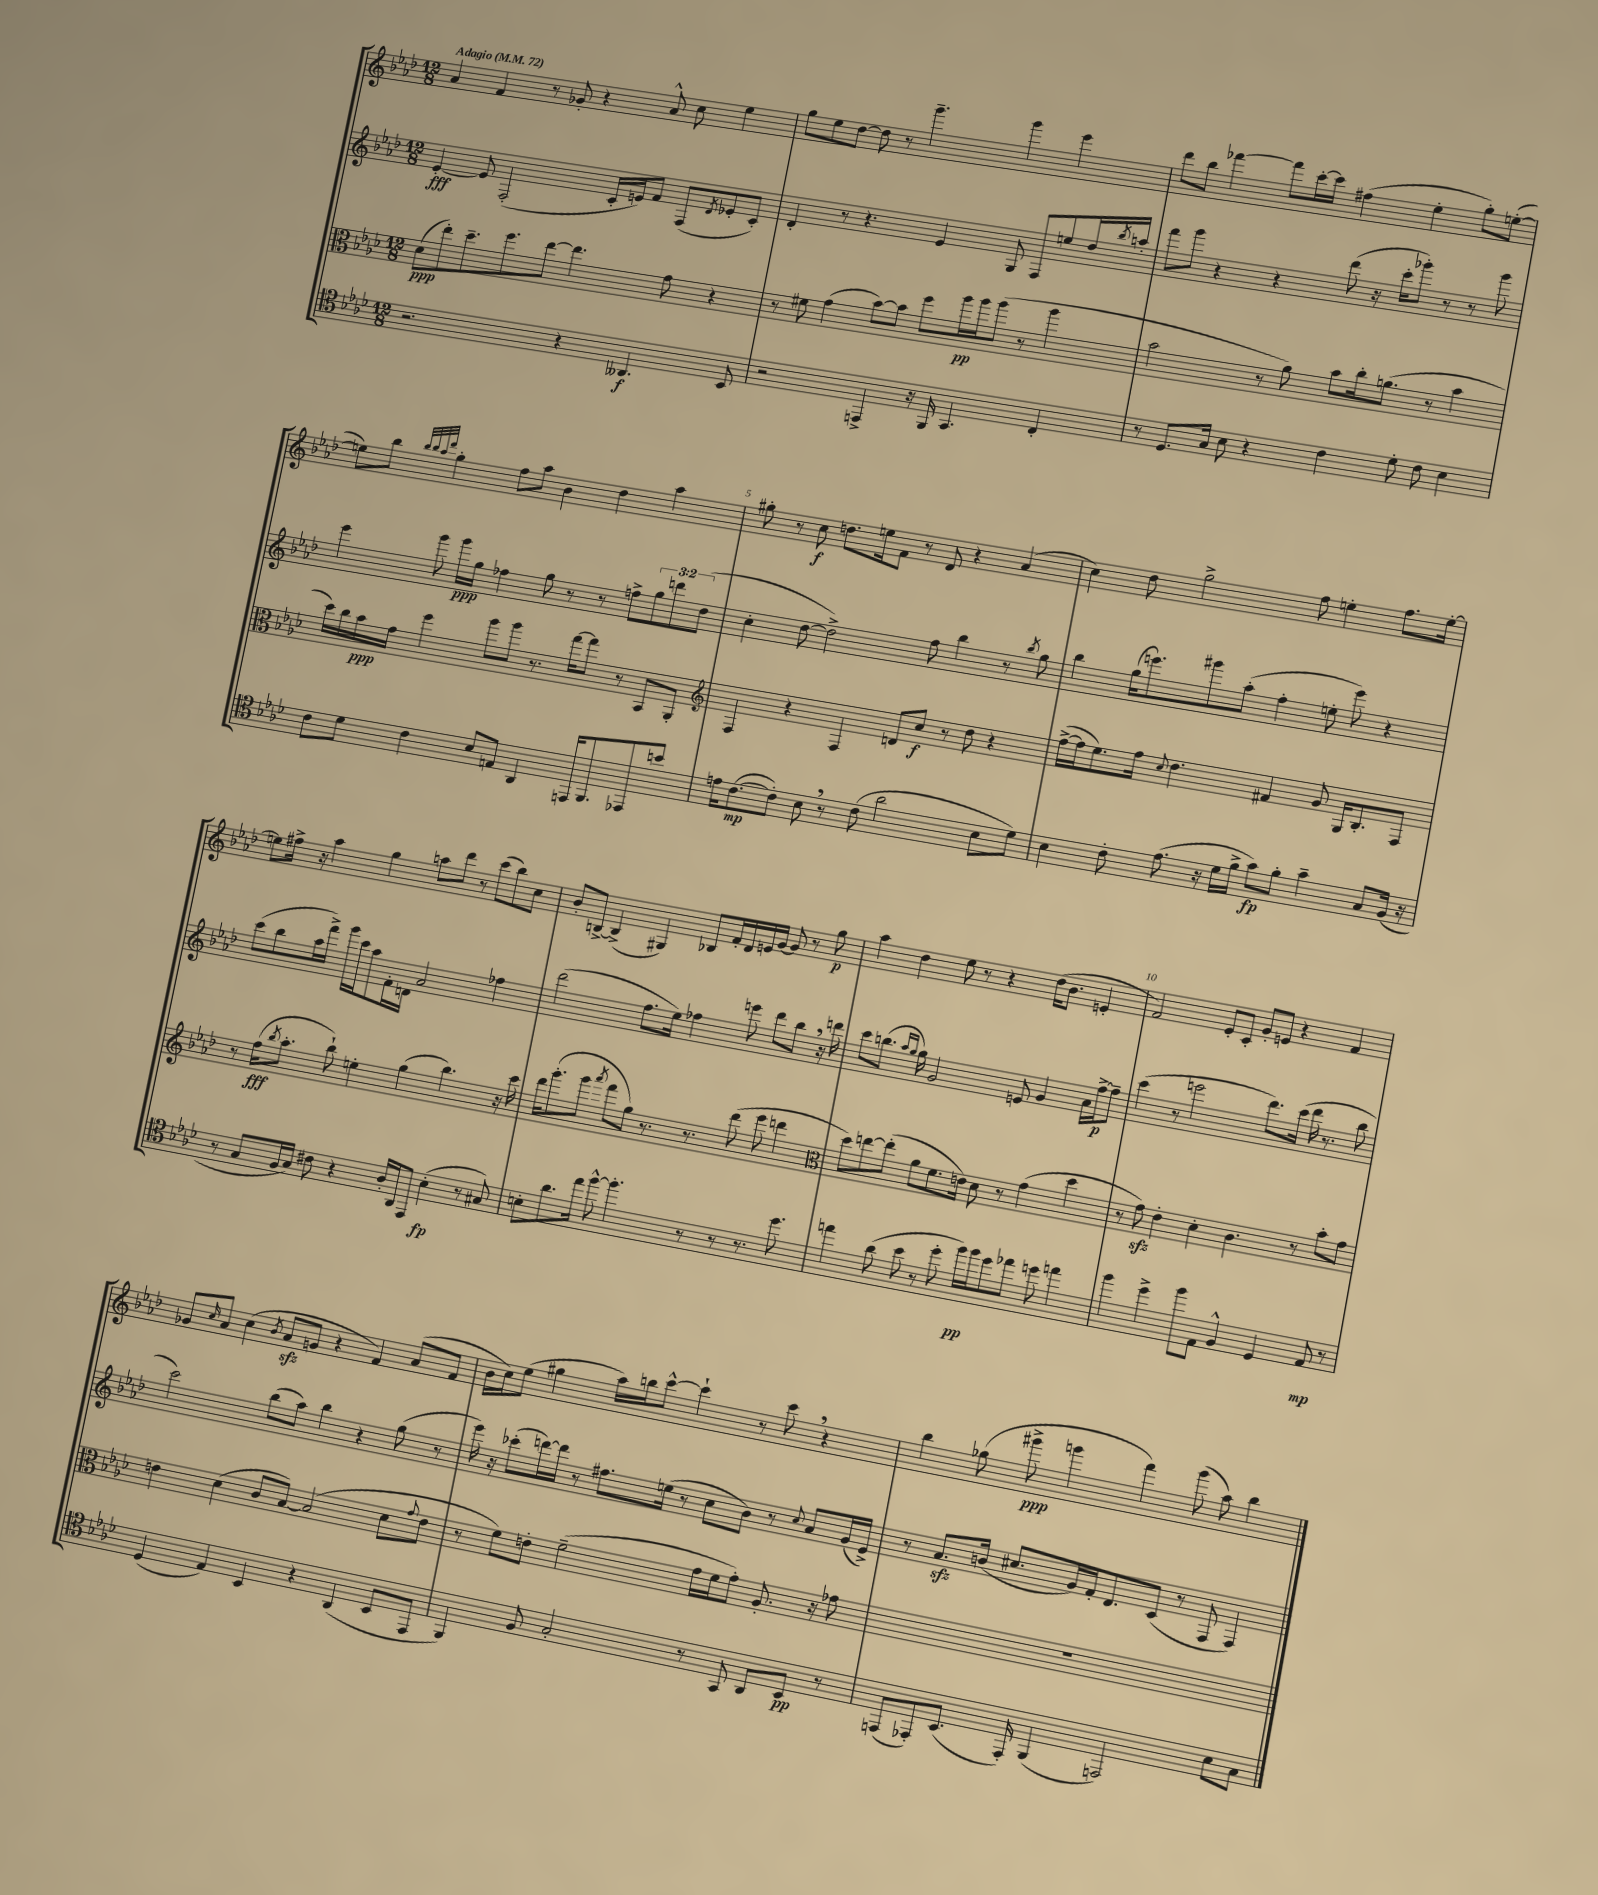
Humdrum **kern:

**kern	**dynam	**kern	**dynam	**kern	**dynam	**kern	**dynam
*part4	*part4	*part3	*part3	*part2	*part2	*part1	*part1
*staff4	*staff4	*staff3	*staff3	*staff2	*staff2	*staff1	*staff1
*clefC4	*	*clefC3	*	*clefG2	*	*clefG2	*
*k[b-e-a-d-]	*	*k[b-e-a-d-]	*	*k[b-e-a-d-]	*	*k[b-e-a-d-]	*
*M12/8	*	*M12/8	*	*M12/8	*	*M12/8	*
*MM72	*	*MM72	*	*MM72	*	*MM72	*
=1	=1	=1	=1	=1	=1	=1	=1
!	!	!	!	!	!	!LO:TX:a:B:t=Adagio	!
2.r	.	(8d-\L	ppp	[4e-'/	fff	4a-/	.
.	.	8ee-'\)	.	.	.	.	.
.	.	8.dd-~\	.	8e-/]	.	4f/	.
.	.	.	.	(2F'/	.	.	.
.	.	8.ff\	.	.	.	.	.
.	.	.	.	.	.	8r	.
.	.	[8ee-\J	.	.	.	8g-X'/	.
4r	.	4.ee-\]	.	.	.	4r	.
.	.	.	.	16c'/LL	.	.	.
.	.	.	.	16en/J)	.	.	.
4.AA--X/	f	.	.	8f/J	.	8a-^^/	.
.	.	8g\	.	(8F/L	.	8cc\	.
.	.	.	.	8qd-/	.	.	.
.	.	4r	.	8e-X'/	.	4ee-\	.
8BB-/	.	.	.	8c'/J)	.	.	.
=2	=2	=2	=2	=2	=2	=2	=2
2r	.	8r	.	4d-'/	.	8gg\L	.
.	.	8f#X\	.	.	.	8ee-\	.
.	.	(4g\	.	8r	.	[8dd-\J	.
.	.	.	.	4.r	.	8dd-\]	.
4EEn^/	.	[8b-\L)	.	.	.	8r	.
.	.	8b-\J]	.	.	.	4.ggg~\	.
16r	.	8ff\L	.	4e-/	.	.	.
16FF/	.	.	.	.	.	.	.
4.GG/	.	16aa-\L	pp	.	.	.	.
.	.	16aa-\J	.	.	.	.	.
.	.	(8aa-\J	.	8G/	.	4ggg\	.
.	.	8r	.	8F/L	.	.	.
4C'/	.	4aa-\	.	8een/	.	4eee-\	.
.	.	.	.	16dd-/L	.	.	.
.	.	.	.	8qbb-/	.	.	.
.	.	.	.	16aan'/JJ	.	.	.
=3	=3	=3	=3	=3	=3	=3	=3
8r	.	2b-\	.	8fff\L	.	8ddd-\L	.
8.D-/L	.	.	.	8ggg\J	.	8bb-\J	.
.	.	.	.	4r	.	[4fff-X\	.
16G/Jk	.	.	.	.	.	.	.
8B-\	.	.	.	.	.	.	.
4r	.	8r	.	4r	.	8fff-\L]	.
.	.	8a-\)	.	.	.	[16ccc'\L	.
.	.	.	.	.	.	16ccc\JJ]	.
4c\	.	8b-\L	.	(8ddd-\	.	(4ff#X\	.
.	.	16cc'\k	.	16r	.	.	.
.	.	(8.an\J	.	16ccc'\KL	.	.	.
8d-'\	.	.	.	8ggg-X'\J)	.	4ee-'\	.
8c\	.	8r	.	8r	.	.	.
4B-\	.	4b-\	.	8r	.	8gg'\L)	.
.	.	.	.	8ggg-\	.	([8een'\J	.
!!LO:LB:g=z
=4	=4	=4	=4	=4	=4	=4	=4
8c\L	.	16dd-\LL)	.	4eee-\	.	8een\L])	.
.	.	16cc\	.	.	.	.	.
8d-\J	.	16b-\	ppp	.	.	8bb-\J	.
.	.	16g\JJ	.	.	.	.	.
.	.	.	.	.	.	32qqbb-/LLL	.
.	.	.	.	.	.	32qqbb-/	.
.	.	.	.	.	.	32qqaa-/	.
.	.	.	.	.	.	32qqddd-/JJJ	.
4c\	.	4ff\	.	8ggg\	.	4gg'\	.
.	.	.	.	16ggg\LL	ppp	.	.
.	.	.	.	16gg\JJ	.	.	.
8B-/L	.	8aa-\L	.	4ff-X\	.	8ff\L	.
8En/J	.	8aa-\J	.	.	.	8aa-\J	.
4AA-/	.	8.r	.	8gg\	.	4b-\	.
.	.	.	.	8r	.	.	.
.	.	[16gg\KL	.	.	.	.	.
16EEn/KL	.	8gg\J]	.	8r	.	4dd-\	.
8.FF/	.	.	.	.	.	.	.
.	.	8r	.	8ffn^\L	.	.	.
8EE-X/	.	8BB-/L	.	12gg\	.	4aa-\	.
.	.	.	.	12dddn\	.	.	.
8bn/J	.	8AA-'/J	.	.	.	.	.
.	.	.	.	(12dd-\J	.	.	.
=5	=5	=5	=5	=5	=5	=5	=5
*	*	*clefG2	*	*	*	*	*
16en\KL	.	4F/	.	4cc'\	.	8gg#X'\	.
([8.c\	mp	.	.	.	.	.	.
.	.	.	.	.	.	8r	.
8c'\J])	.	4r	.	[8dd-\	.	8cc\	f
8B-,\	.	.	.	2dd-^\])	.	8.ddn\L	.
8r	.	4F/	.	.	.	.	.
.	.	.	.	.	.	16een\k	.
(8c\	.	.	.	.	.	8f\J	.
2a-\	.	8dn/L	.	.	.	8r	.
.	.	8cc/J	f	8ff\	.	8d-/	.
.	.	8r	.	4bb-\	.	4r	.
.	.	8dd-\	.	.	.	.	.
8B-\L	.	4r	.	8r	.	(4a-/	.
.	.	.	.	8qbb-/	.	.	.
8d-\J)	.	.	.	8gg\	.	.	.
=6	=6	=6	=6	=6	=6	=6	=6
4B-\	.	([16ff^\LL	.	4bb-\	.	4cc\)	.
.	.	16ff\J]	.	.	.	.	.
.	.	8.ee-\)	.	.	.	.	.
8c'\	.	.	.	(16gg\KL	.	8dd-\	.
.	.	16ff\Jk	.	8.eeen\)	.	.	.
.	.	8qqcc/	.	.	.	.	.
(8.e-\	.	4.dd-\	.	.	.	2gg^\	.
.	.	.	.	8ggg#X\	.	.	.
16r	.	.	.	.	.	.	.
16d-\LL	.	.	.	(8aa-'\J	.	.	.
16f^\JJ	.	.	.	.	.	.	.
8g\L)	fp	4f#X/	.	4ff'\	.	.	.
8f'\J	.	.	.	.	.	8ff\	.
4g~\	.	8g/	.	8een'\	.	4een'\	.
.	.	16G/KL	.	8eee\)	.	.	.
.	.	8.B-'/	.	.	.	.	.
8G/L	.	.	.	4r	.	8.ff\L	.
(16F/Jk	.	8F/J	.	.	.	.	.
16r	.	.	.	.	.	[16ee'\Jk	.
!!LO:LB:g=z
=7	=7	=7	=7	=7	=7	=7	=7
8r	.	8r	.	(8ccc\L	.	8een\L]	.
8G/L	.	(16ff\KL	fff	8bb-\	.	16ff#X^\Jk	.
.	.	8qbb-/	.	.	.	.	.
.	.	8.aa-'\J	.	.	.	16r	.
16F/L	.	.	.	16aa-\L	.	4aa-\	.
16G/JJ)	.	.	.	16fff^\JJ)	.	.	.
8c#X\	.	8bb-`\)	.	16ggg\LL	.	.	.
.	.	.	.	16ccc\J	.	.	.
4r	.	4een'\	.	8aa-\	.	4gg\	.
.	.	.	.	16f'\L	.	.	.
.	.	.	.	16dn\JJ	.	.	.
16A-'/LL	.	(4gg\	.	2a-/	.	8aan\L	.
16AA-/J	.	.	.	.	.	.	.
8EE-/J	.	.	.	.	.	8ddd-\J	.
(4B-'\	fp	4.bb-\)	.	.	.	8r	.
.	.	.	.	.	.	(8ccc\L	.
8r	.	.	.	4ff-X\	.	8bb-\)	.
8G#X/)	.	16r	.	.	.	8cc\J	.
.	.	16ccc\	.	.	.	.	.
=8	=8	=8	=8	=8	=8	=8	=8
8Bn'\L	.	16ddd-\KL	.	(2ddd-\	.	8b-'/L	.
.	.	(8.ggg'\	.	.	.	.	.
8.a-\	.	.	.	.	.	[8Bn^/J	.
.	.	8ggg\J	.	.	.	(4B^/]	.
16ee-\Jk	.	.	.	.	.	.	.
.	.	8qaaa-/	.	.	.	.	.
[8ff^^\	.	8fff\L	.	.	.	.	.
4.ff'\]	.	8gg\J)	.	8.ff\L	.	4G#X/)	.
.	.	8.r	.	.	.	.	.
.	.	.	.	16ee-\Jk)	.	.	.
.	.	.	.	4ff-X\	.	8B-X/L	.
.	.	8.r	.	.	.	.	.
8r	.	.	.	.	.	16f'/L	.
.	.	.	.	.	.	16d-/	.
8r	.	(8ddd-\	.	8eeen\	.	16en/	.
.	.	.	.	.	.	[16g/JJ	.
8.r	.	8eee-\	.	8ddd-\L	.	8g/]	.
.	.	4dddn\	.	8bb-,\J	.	8r	.
8.dd-\	.	.	.	.	.	.	.
.	.	.	.	16r	.	8gg\	p
.	.	.	.	16dddn\	.	.	.
=9	=9	=9	=9	=9	=9	=9	=9
*	*	*clefC3	*	*	*	*	*
4een\	.	8dd-\L)	.	8ccc\L	.	4aa-\	.
.	.	[8een\	.	(8.bbn\J	.	.	.
(8a-\	.	(8ee'\J]	.	.	.	4dd-\	.
.	.	.	.	16qqaa-/LL	.	.	.
.	.	.	.	16qqgg/JJ	.	.	.
.	.	.	.	16gg\)	.	.	.
8b-\	.	8a-\L	.	2g/	.	.	.
8r	.	8.f\	.	.	.	8ee-\	.
8dd-'\	.	.	.	.	.	8r	.
.	.	16en\Jk)	.	.	.	.	.
16ff\LL)	pp	8d-\	.	.	.	4r	.
16ff\J	.	.	.	.	.	.	.
8dd-\	.	8r	.	8en/	.	.	.
8ee-X\J	.	(4g\	.	4g/	.	(16dd-\KL	.
.	.	.	.	.	.	8.b-\J	.
8ddn\	.	.	.	.	.	.	.
4een\	.	4dd-\	.	16a-\LL	.	4en'/	.
.	.	.	.	[16ff^\J	p	.	.
.	.	.	.	8ff~\J]	.	.	.
=10	=10	=10	=10	=10	=10	=10	=10
4ff\	.	8r	.	(4ccc\	.	2f/)	.
.	.	8gzz\)	.	.	.	.	.
4dd-^\	.	4e-'\	.	8r	.	.	.
.	.	.	.	2eeen\	.	.	.
8ff\L	.	4d-'\	.	.	.	8e-'/L	.
8E-\J	.	.	.	.	.	8c'/J	.
4F^^/	.	4.c\	.	.	.	8g'/L	.
.	.	.	.	8.ddd-\L)	.	8en/J	.
4D-/	.	.	.	.	.	4r	.
.	.	.	.	(16ccc\Jk	.	.	.
.	.	8r	.	16ddd-\	.	.	.
.	.	.	.	8.r	.	.	.
8E-/	mp	8b-'\L	.	.	.	4f/	.
8r	.	8g\J	.	8bb-\	.	.	.
!!LO:LB:g=z
=11	=11	=11	=11	=11	=11	=11	=11
(4D-/	.	4en\	.	2ccc\)	.	8g-X/L	.
.	.	.	.	.	.	16qqcc/	.
.	.	.	.	.	.	8a-/J	.
4E-/)	.	(4d-\	.	.	.	(4cc\	.
.	.	.	.	.	.	8qb-/	.
4BB-/	.	8c/L	.	(8bb-\L	.	8a-zz/L	.
.	.	[8B-/J)	.	8aa-\J)	.	8gn/J	.
4r	.	(2B-/]	.	4bb-\	.	4r	.
(4AA-/	.	.	.	4r	.	4f/)	.
8BB-/L	.	8d-\L	.	(8gg\	.	(8a-/L	.
.	.	8qqg/	.	.	.	.	.
8EE-/J	.	8e\J	.	8r	.	8f/J	.
=12	=12	=12	=12	=12	=12	=12	=12
4FF/)	.	8r	.	16eee-\)	.	16b-\LL	.
.	.	.	.	16r	.	16cc\J)	.
.	.	8f\L)	.	(8ccc-X'\L	.	(8ee-\J	.
8F/	.	8en'\J	.	[16dddn\L)	.	4gg#X\	.
.	.	.	.	16ddd\JJ]	.	.	.
2G'/	.	(2f~\	.	8r	.	.	.
.	.	.	.	8.ff#X\L	.	16aa-\LL)	.
.	.	.	.	.	.	16bbn\J	.
.	.	.	.	.	.	[8ccc^^\J	.
.	.	.	.	(16een\Jk	.	.	.
.	.	.	.	8r	.	4ccc`\]	.
8r	.	16g\LL	.	8cc\L	.	.	.
.	.	16f\J	.	.	.	.	.
8GG/	.	8g'\J)	.	8b-\J)	.	8r	.
8AA-/L	.	8.A-'/	.	8r	.	8ccc,\	.
.	.	.	.	8qqcc/	.	.	.
8BB-/J	pp	.	.	8a-/L	.	4r	.
.	.	16r	.	.	.	.	.
8r	.	8g-X\	.	(16g/L	.	.	.
.	.	.	.	16e-^/JJ)	.	.	.
=13	=13	=13	=13	=13	=13	=13	=13
(8EEn/L	.	1.r	.	8r	.	4bb-\	.
8EE-X'/)	.	.	.	8.a-zz/L	.	.	.
(8.BB-/J	.	.	.	.	.	(8gg-X\	.
.	.	.	.	(16bn/Jk	.	.	.
.	.	.	.	8.cc#X/L	.	8ggg#X^\	ppp
16EE-'/)	.	.	.	.	.	.	.
(4FF/	.	.	.	.	.	4gggn\	.
.	.	.	.	16g/L)	.	.	.
.	.	.	.	16f'/J	.	.	.
.	.	.	.	8.d-/	.	.	.
2EEn/)	.	.	.	.	.	4fff\)	.
.	.	.	.	(8c/J	.	.	.
.	.	.	.	8r	.	(8ggg\	.
.	.	.	.	8F/	.	8aa-\)	.
8B-\L	.	.	.	4F/)	.	4bb-\	.
8G\J	.	.	.	.	.	.	.
==	==	==	==	==	==	==	==
*-	*-	*-	*-	*-	*-	*-	*-
